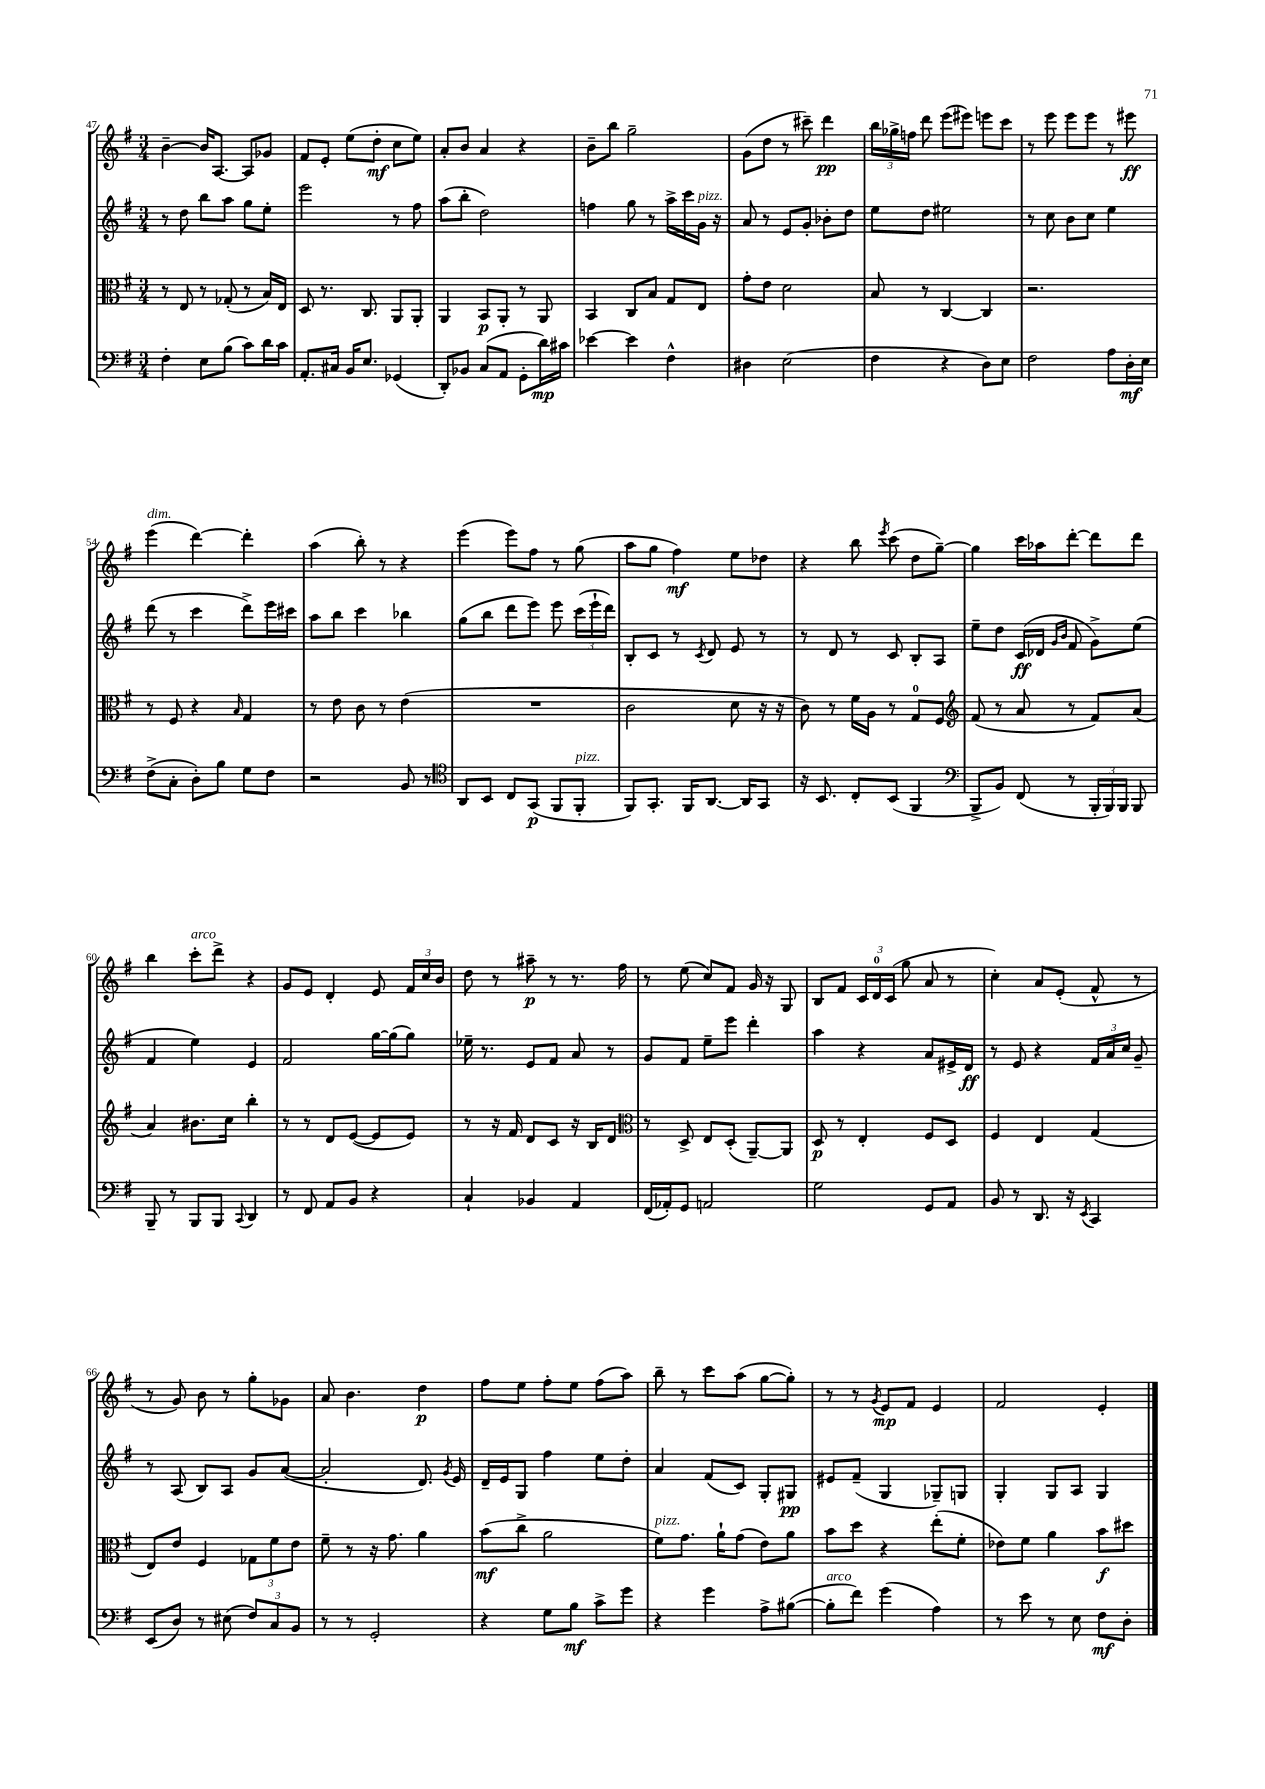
<<
\new StaffGroup <<
\new Staff = "s0" {
    \clef treble \key g \major \numericTimeSignature \time 3/4
    \autoBeamOff b'4~-- b'16[ a8.]~ a8[ ges'8] |
    fis'8[ e'8]-. e''8[( d''8]-.\mf c''8[ e''8]) |
    a'8[-. b'8] a'4 r4 |
    b'8[-- b''8] g''2-- |
    g'8[( d''8] r8 cis'''8--) d'''4\pp |
    \tuplet 3/2 { b''16[ ges''16-> f''16] } d'''8 e'''8[( eis'''8]) e'''8[ c'''8] |
    r8 e'''8 e'''8[ e'''8] r8 eis'''8\ff |
    e'''4^\markup { \italic "dim." }( d'''4~) d'''4-. |
    a''4( b''8-.) r8 r4 |
    e'''4( e'''8[) fis''8] r8 g''8( |
    a''8[ g''8] fis''4\mf) e''8[ des''8] |
    r4 b''8 \acciaccatura { e'''8 } c'''8( d''8[ g''8]~--) |
    g''4 c'''16[ aes''16 d'''8]~-. d'''8[ d'''8] |
    b''4 c'''8[-.^\markup { \italic "arco" } d'''8]-> r4 |
    g'8[ e'8] d'4-. e'8 \tuplet 3/2 { fis'16[ c''16 b'16] } |
    d''8 r8 ais''8--\p r8 r8. fis''16 |
    r8 e''8( c''8[) fis'8] g'16 r16 g8 |
    b8[ fis'8] \tuplet 3/2 { c'16[ d'16-0 c'16]( } g''8 a'8 r8 |
    c''4-.) a'8[ e'8]-.( fis'8-^ r8 |
    r8 g'8) b'8 r8 g''8[-. ges'8] |
    a'8 b'4. d''4\p |
    fis''8[ e''8] fis''8[-. e''8] fis''8[( a''8]) |
    b''8-- r8 c'''8[ a''8]( g''8[~ g''8]-.) |
    r8 r8 \acciaccatura { g'8 } e'8[\mp fis'8] e'4 |
    fis'2 e'4-. \bar "|." |
}
\new Staff = "s1" {
    \clef treble \key g \major \numericTimeSignature \time 3/4
    \autoBeamOff r8 d''8 b''8[ a''8] g''8[ e''8]-. |
    e'''2 r8 fis''8 |
    a''8[( b''8]-. d''2) |
    f''4 g''8 r8 a''16[-> c'''16 g'16]^\markup { \italic "pizz." } r16 |
    a'8 r8 e'8[ g'8]-. bes'8[-. d''8] |
    e''8[ d''8] eis''2 |
    r8 c''8 b'8[ c''8] e''4 |
    d'''8( r8 c'''4 d'''8[->) e'''16 cis'''16] |
    a''8[ b''8] c'''4 bes''4 |
    g''8[( b''8] d'''8[ e'''8]) e'''8 \tuplet 3/2 { c'''16[( e'''16-! d'''16]) } |
    b8[-. c'8] r8 \acciaccatura { c'8 } d'8 e'8 r8 |
    r8 d'8 r8 c'8 b8[-. a8] |
    e''8[-- d''8] c'16[\ff( des'16] \grace { g'16[ b'16] } fis'8 g'8[->) e''8]( |
    fis'4 e''4) e'4 |
    fis'2 g''16[~ g''16( g''8]) |
    ees''16-- r8. e'8[ fis'8] a'8 r8 |
    g'8[ fis'8] e''8[-- e'''8] d'''4-. |
    a''4 r4 a'8[ eis'16-> d'16]\ff |
    r8 e'8 r4 \tuplet 3/2 { fis'16[ a'16 c''16] } g'8-- |
    r8 a8( b8[) a8] g'8[ a'8]~( |
    a'2-. d'8.) \acciaccatura { g'8 } e'16 |
    d'16[-- e'16 g8] fis''4 e''8[ d''8]-. |
    a'4 fis'8[( c'8]) g8[-. gis8]\pp |
    eis'8[ fis'8]--( g4 ges8[--) g8] |
    g4-. g8[ a8] g4 \bar "|." |
}
\new Staff = "s2" {
    \clef alto \key g \major \numericTimeSignature \time 3/4
    \autoBeamOff r8 e8 r8 ges8-.( r8 b16[) e16] |
    d8 r8. c8. a,8[ a,8]-. |
    a,4 b,8[\p a,8]-. r8 a,8 |
    b,4 c8[ b8] g8[ e8] |
    g'8[-. e'8] d'2 |
    b8 r8 c4~ c4 |
    r2. |
    r8 fis8 r4 \grace { b16 } g4 |
    r8 e'8 c'8 r8 e'4( |
    R2. |
    c'2 d'8 r16 r16 |
    c'8) r8 fis'16[ a16] r8 g8[-0 fis8] |
    \clef treble fis'8( r8 a'8 r8 fis'8[) a'8]( |
    a'4) bis'8.[ c''16] b''4-. |
    r8 r8 d'8[ e'8]~( e'8[ e'8]) |
    r8 r16 fis'16 d'8[ c'8] r16 b16[ d'8] |
    \clef alto r8 d8-> e8[ d8]-.( a,8[~--) a,8] |
    d8\p r8 e4-. fis8[ d8] |
    fis4 e4 g4( |
    e8[) e'8] fis4 \tuplet 3/2 { ges8[ fis'8 e'8] } |
    fis'8-- r8 r16 g'8. a'4 |
    b'8[\mf( c''8]-> a'2 |
    fis'8[^\markup { \italic "pizz." }) g'8.] a'16[-! g'8]( e'8[) a'8] |
    b'8[ d''8] r4 e''8[-.( fis'8]-. |
    ees'8[) fis'8] a'4 b'8[\f dis''8] \bar "|." |
}
\new Staff = "s3" {
    \clef bass \key g \major \numericTimeSignature \time 3/4
    \autoBeamOff fis4-. e8[ b8]( c'8[) d'16 c'16] |
    a,8.[-. cis16] b,16[ e8.] ges,4( |
    d,8[-.) bes,8] c8[( a,8] g,8[-. d'16\mp) cis'16] |
    ees'4~ ees'4 fis4-^ |
    dis4 e2( |
    fis4 r4 d8[) e8] |
    fis2 a8[ d16-.\mf e16] |
    fis8[->( c8]-. d8[-.) b8] g8[ fis8] |
    r2 b,8 r8 |
    \clef tenor a,8[ b,8] c8[ g,8]\p( fis,8[ fis,8]-.^\markup { \italic "pizz." } |
    fis,8[) g,8.]-. fis,16[ a,8.]~ a,16[ g,8] |
    r16 b,8. c8[-. b,8]( fis,4 |
    \clef bass b,,8[-> b,8]) fis,8( r8 \tuplet 3/2 { b,,16[-. b,,16) b,,16] } b,,8 |
    b,,8-- r8 b,,8[ b,,8] \appoggiatura { c,8 } d,4 |
    r8 fis,8 a,8[ b,8] r4 |
    c4-! bes,4 a,4 |
    fis,16[( aes,16-.) g,8] a,2 |
    g2 g,8[ a,8] |
    b,8 r8 d,8. r16 \acciaccatura { e,8 } c,4 |
    e,8[( d8]) r8 eis8( \tuplet 3/2 { fis8[) c8 b,8] } |
    r8 r8 g,2-. |
    r4 g8[ b8]\mf c'8[-> g'8] |
    r4 g'4 a8[-> bis8]~( |
    bis8[-.^\markup { \italic "arco" } fis'8]) g'4( a4) |
    r8 e'8 r8 e8 fis8[\mf d8]-. \bar "|." |
}
>>
>>
\layout { \context { \Score currentBarNumber = #47 } }
